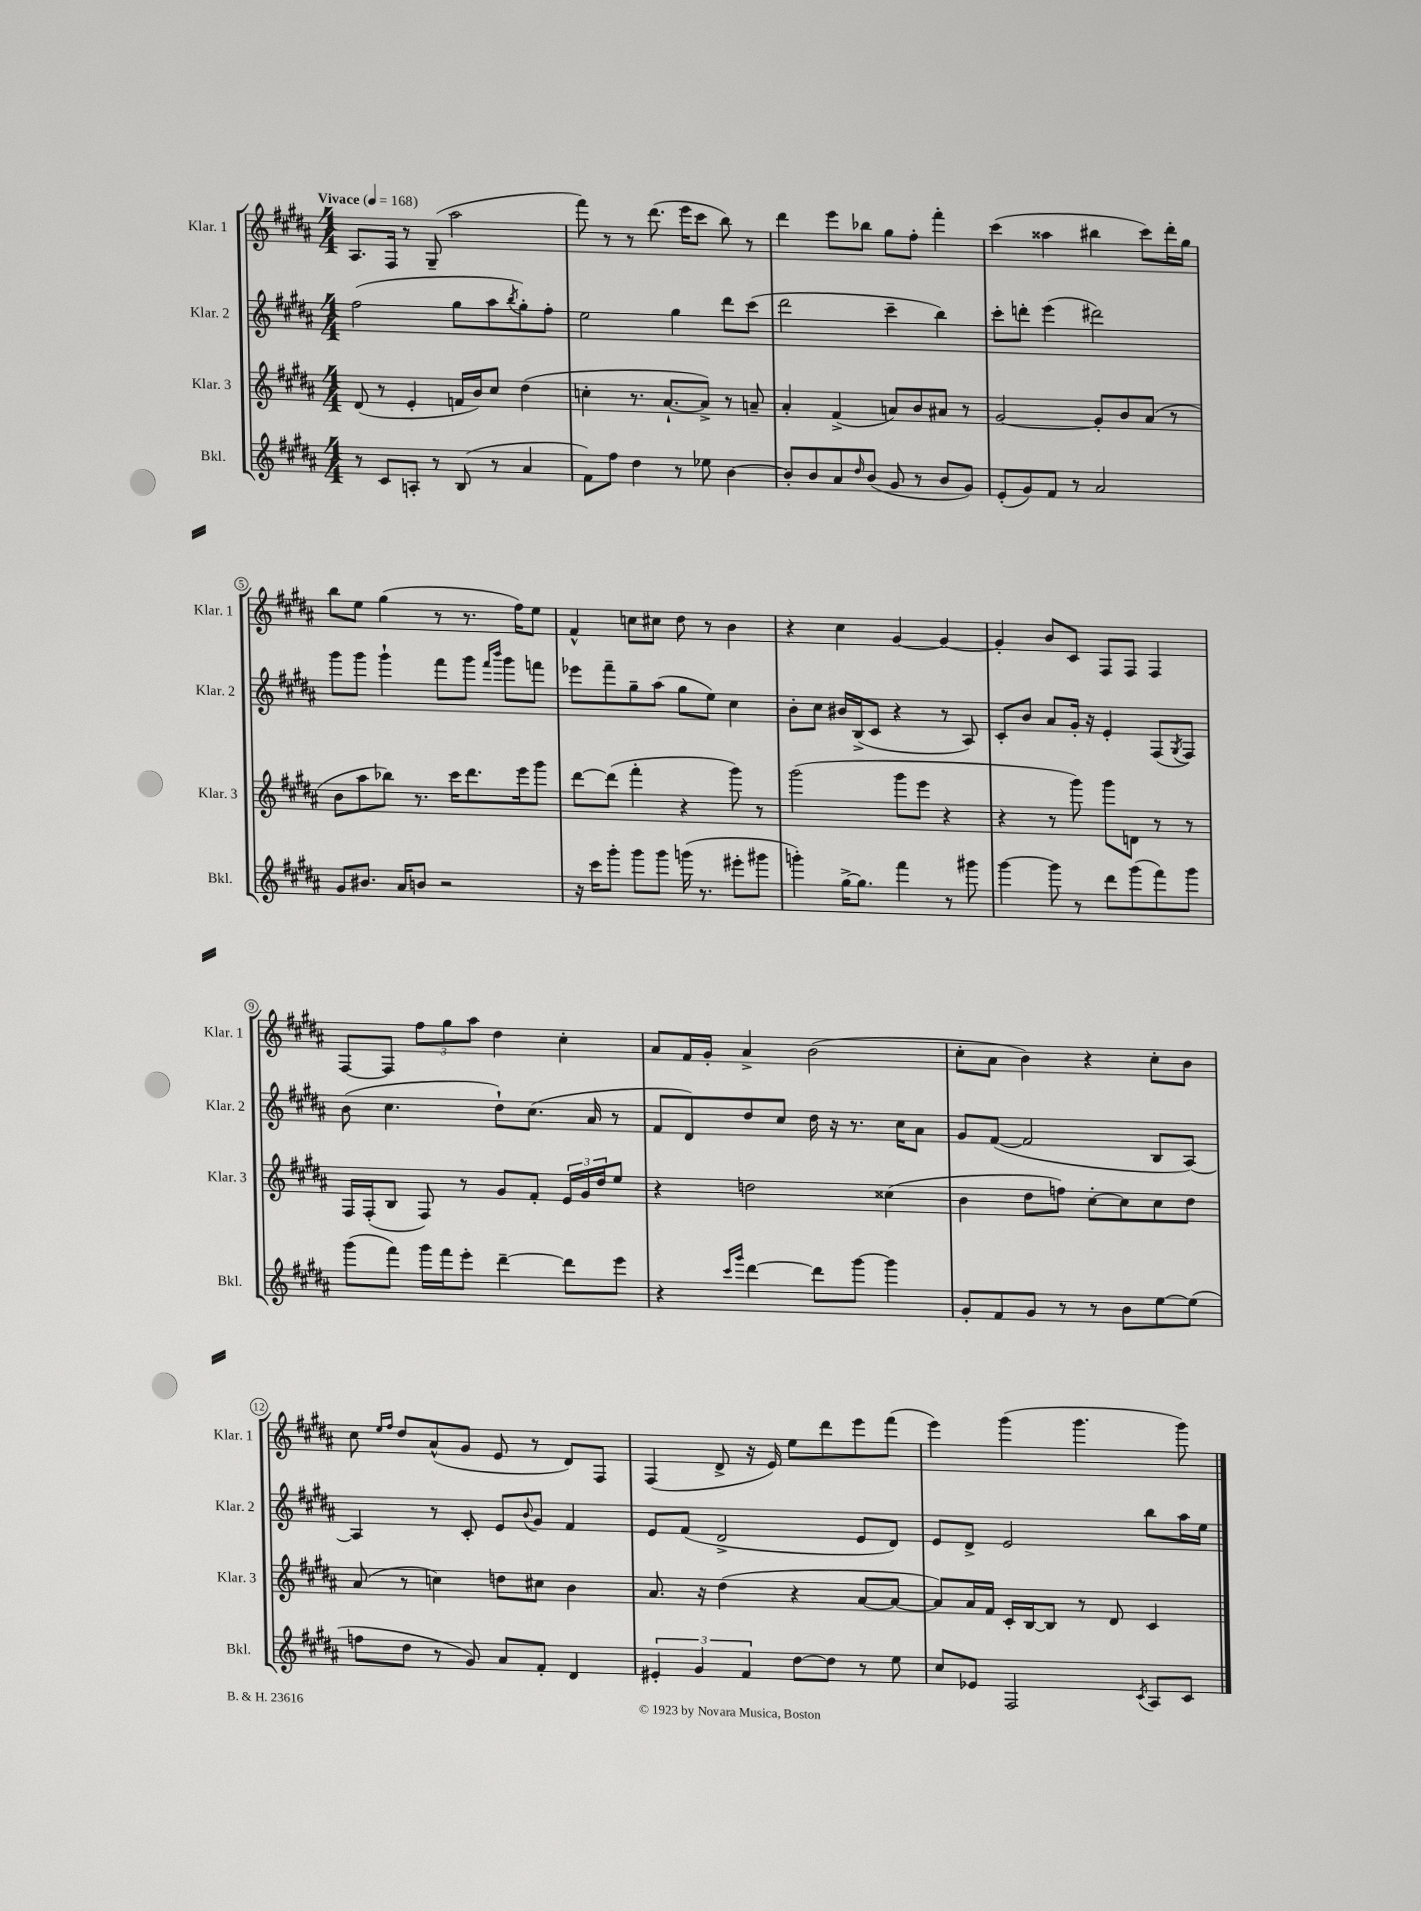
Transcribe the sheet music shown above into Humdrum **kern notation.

**kern	**kern	**kern	**kern
*part4	*part3	*part2	*part1
*staff4	*staff3	*staff2	*staff1
*I"Bkl.	*I"Klar. 3	*I"Klar. 2	*I"Klar. 1
*I'Bkl.	*I'Klar. 3	*I'Klar. 2	*I'Klar. 1
*clefG2	*clefG2	*clefG2	*clefG2
*k[f#c#g#d#a#]	*k[f#c#g#d#a#]	*k[f#c#g#d#a#]	*k[f#c#g#d#a#]
*M4/4	*M4/4	*M4/4	*M4/4
*MM168	*MM168	*MM168	*MM168
=1	=1	=1	=1
!	!	!	!LO:TX:a:B:t=Vivace
8r	(8d#/	(2ff#\	8.A#/L
8c#/L	8r	.	.
.	.	.	16F#/Jk
8An'/J	4e'/	.	8r
8r	.	.	(8G#~/
(8B/	16fn/LL	8gg#\L	2aa#\
.	16b/J)	.	.
8r	8cc#/J	8aa#\	.
.	.	8qbb/	.
4a#/	(4dd#\	8gg#'\)	.
.	.	8ff#'\J	.
=2	=2	=2	=2
8f#\L)	4ccn'\	2ee\	8fff#\)
8ff#\J	.	.	8r
4dd#\	8.r	.	8r
.	.	.	(8.ddd#\
.	[8.a#`/L	.	.
8r	.	4gg#\	.
.	.	.	16eee\KL
8ee-X\	8a#^/J])	.	8ccc#\J
[4b\	8r	8ddd#\L	8bb\)
.	8an~/	(8ccc#\J	8r
=3	=3	=3	=3
8b'/L]	4a#'/	2ddd#\	4ddd#\
8b/	.	.	.
8a#/	(4f#^/	.	8eee\L
16qqdd#/	.	.	.
(8b/J	.	.	8bb-X\J
8g#/	8an/L)	4ccc#~\	8gg#\L
8r	8b/	.	8ff#'\J
8b/L	8a#X/J	4bb\)	4fff#'\
8g#/J)	8r	.	.
=4	=4	=4	=4
(8e'/L	[2g#/	8ccc#'\L	(4ccc#\
8g#/)	.	8dddn'\J	.
8f#/J	.	(4eee\	4aa##X\
8r	.	.	.
2a#/	8g#'/L]	2ddd#X\)	4bb#X\
.	8b/	.	.
.	(8a#/J	.	8ccc#\L)
.	8r	.	16ddd#'\L
.	.	.	16gg#\JJ
!!LO:LB:g=z
=5	=5	=5	=5
8g#/L	8b\L	8ggg#\L	8bb\L
8.b#X/J	8aa#\	8ggg#\J	8ee\J
.	8bb-X\J)	4ggg#`\	(4gg#\
16a#/KL	.	.	.
8bn/J	8.r	.	.
2r	.	8fff#\L	8r
.	16ccc#\KL	.	.
.	8.ddd#\	8ggg#\J	8.r
.	.	16qqfff#/LL	.
.	.	16qqbbb/JJ	.
.	.	8ggg#\L	.
.	16eee\k	.	16ff#\KL)
.	8ggg#\J	8fffn\J	8ee\J
=6	=6	=6	=6
16r	[8ddd#\L	8eee-X\L	4f#^^/
16ccc#\KL	.	.	.
8ggg#'\J	(8ddd#\J]	8fff#~\	.
8ggg#\L	4fff#'\	8gg#~\	8ccn\L
8ggg#\J	.	(8aa#\J	8cc#X\J
(16gggn\	4r	8gg#\L	8dd#\
8.r	.	.	.
.	.	8ee\J)	8r
8eee#X'\L	8ggg#\)	4cc#\	4b\
8ggg#X\J	8r	.	.
=7	=7	=7	=7
4gggn'\)	(2ggg#\	8b'\L	4r
.	.	8cc#\J	.
[16gg#^\KL	.	16b#X/LL	4cc#\
8.gg#\J]	.	(16B^/J	.
.	.	8c#/J	.
4fff#\	8ggg#\L	4r	[4g#/
.	8eee\J	.	.
8r	4r	8r	4g#/_
8ggg#X\	.	8A#/)	.
=8	=8	=8	=8
[4ggg#\	4r	8c#'/L	4g#'/]
.	.	8b/J	.
8ggg#\]	8r	8a#/L	8b/L
8r	8ggg#\)	16g#'/Jk	8c#/J
.	.	16r	.
8ddd#\L	8ggg#\L	4e'/	8F#/L
(8ggg#\	8dn\J	.	8F#/J
8fff#\)	8r	(8F#/L	4F#/
.	.	8qG#/	.
8ggg#\J	8r	8F#/J)	.
!!LO:LB:g=z
=9	=9	=9	=9
(8ggg#\L	16F#/LL	(8b\	[8F#/L
.	(16F#'/J	.	.
8fff#\J)	8B/J	4.cc#\	8F#/J]
16ggg#\LL	8F#/)	.	12ff#\L
16fff#\J	.	.	.
.	.	.	12gg#\
8eee'\J	8r	.	.
.	.	.	12aa#\J
[4ddd#~\	8g#/L	8dd#`\L)	4dd#\
.	8f#'/J	(8.cc#\J	.
8ddd#\L]	24e/LL	.	4cc#'\
.	24g#/	.	.
.	.	16a#/	.
.	24dd#/J	.	.
8eee\J	8ee/J	8r	.
=10	=10	=10	=10
4r	4r	8f#/L	8a#/L
.	.	8d#/)	16f#/L
.	.	.	16g#'/JJ
16qqccc#/LL	.	.	.
16qqggg#/JJ	.	.	.
[4ddd#\	2ddn\	8dd#/	4a#^/
.	.	8cc#/J	.
8ddd#\L]	.	16dd#\	(2b\
.	.	16r	.
[8ggg#\J	.	8.r	.
4ggg#\]	(4cc##X\	.	.
.	.	16cc#\KL	.
.	.	8a#\J	.
=11	=11	=11	=11
8g#'/L	4b\	8g#/L	8cc#'\L
8f#/	.	([8f#/J	8a#\J
8g#/J	8dd#\L	2f#/]	4b\)
8r	8ffn\J)	.	.
8r	[8cc#'\L	.	4r
8b\L	8cc#\]	.	.
[8ee\	8cc#\	8B/L	8cc#'\L
(8ee\J]	8dd#\J	[8A#/J)	8b\J
!!LO:LB:g=z
=12	=12	=12	=12
8ffn\L	(8a#/	4A#/]	8cc#\
.	.	.	16qqee/LL
.	.	.	16qqff#/JJ
8dd#\J	8r	.	8dd#/L
8r	4ccn\)	8r	(8a#^^/
8g#/)	.	8c#'/	8g#/J
8a#/L	8ddn\L	8e/L	8e/
.	.	8qqb/	.
8f#'/J	8cc#X\J	8g#/J	8r
4d#/	4b\	4f#/	8d#/L)
.	.	.	8F#/J
=13	=13	=13	=13
6e#X'/	8.a#/	8e/L	(4F#/
.	.	(8f#/J	.
6g#/	.	.	.
.	16r	.	.
.	(4dd#\	2d#^/	8d#^/
6f#/	.	.	.
.	.	.	16r
.	.	.	16e/)
[8dd#\L	4r	.	8ee\L
8dd#\J]	.	.	8ddd#\
8r	[8a#/L	8e/L	8eee\
8ee\	8a#/J_	8d#/J)	(8fff#\J
=14	=14	=14	=14
8cc#/L	8a#/L])	8e/L	4eee\)
8e-X/J	16a#/L	8d#^/J	.
.	16f#/JJ	.	.
2F#/	16c#'/LL	2e/	(4ggg#\
.	[16B/J	.	.
.	8B/J]	.	.
.	8r	.	4.ggg#\
.	8d#/	.	.
8qc#/	.	.	.
8A#/L	4c#/	8bb\L	.
8c#/J	.	16aa#\L	8ggg#\)
.	.	16ee\JJ	.
==	==	==	==
*-	*-	*-	*-
